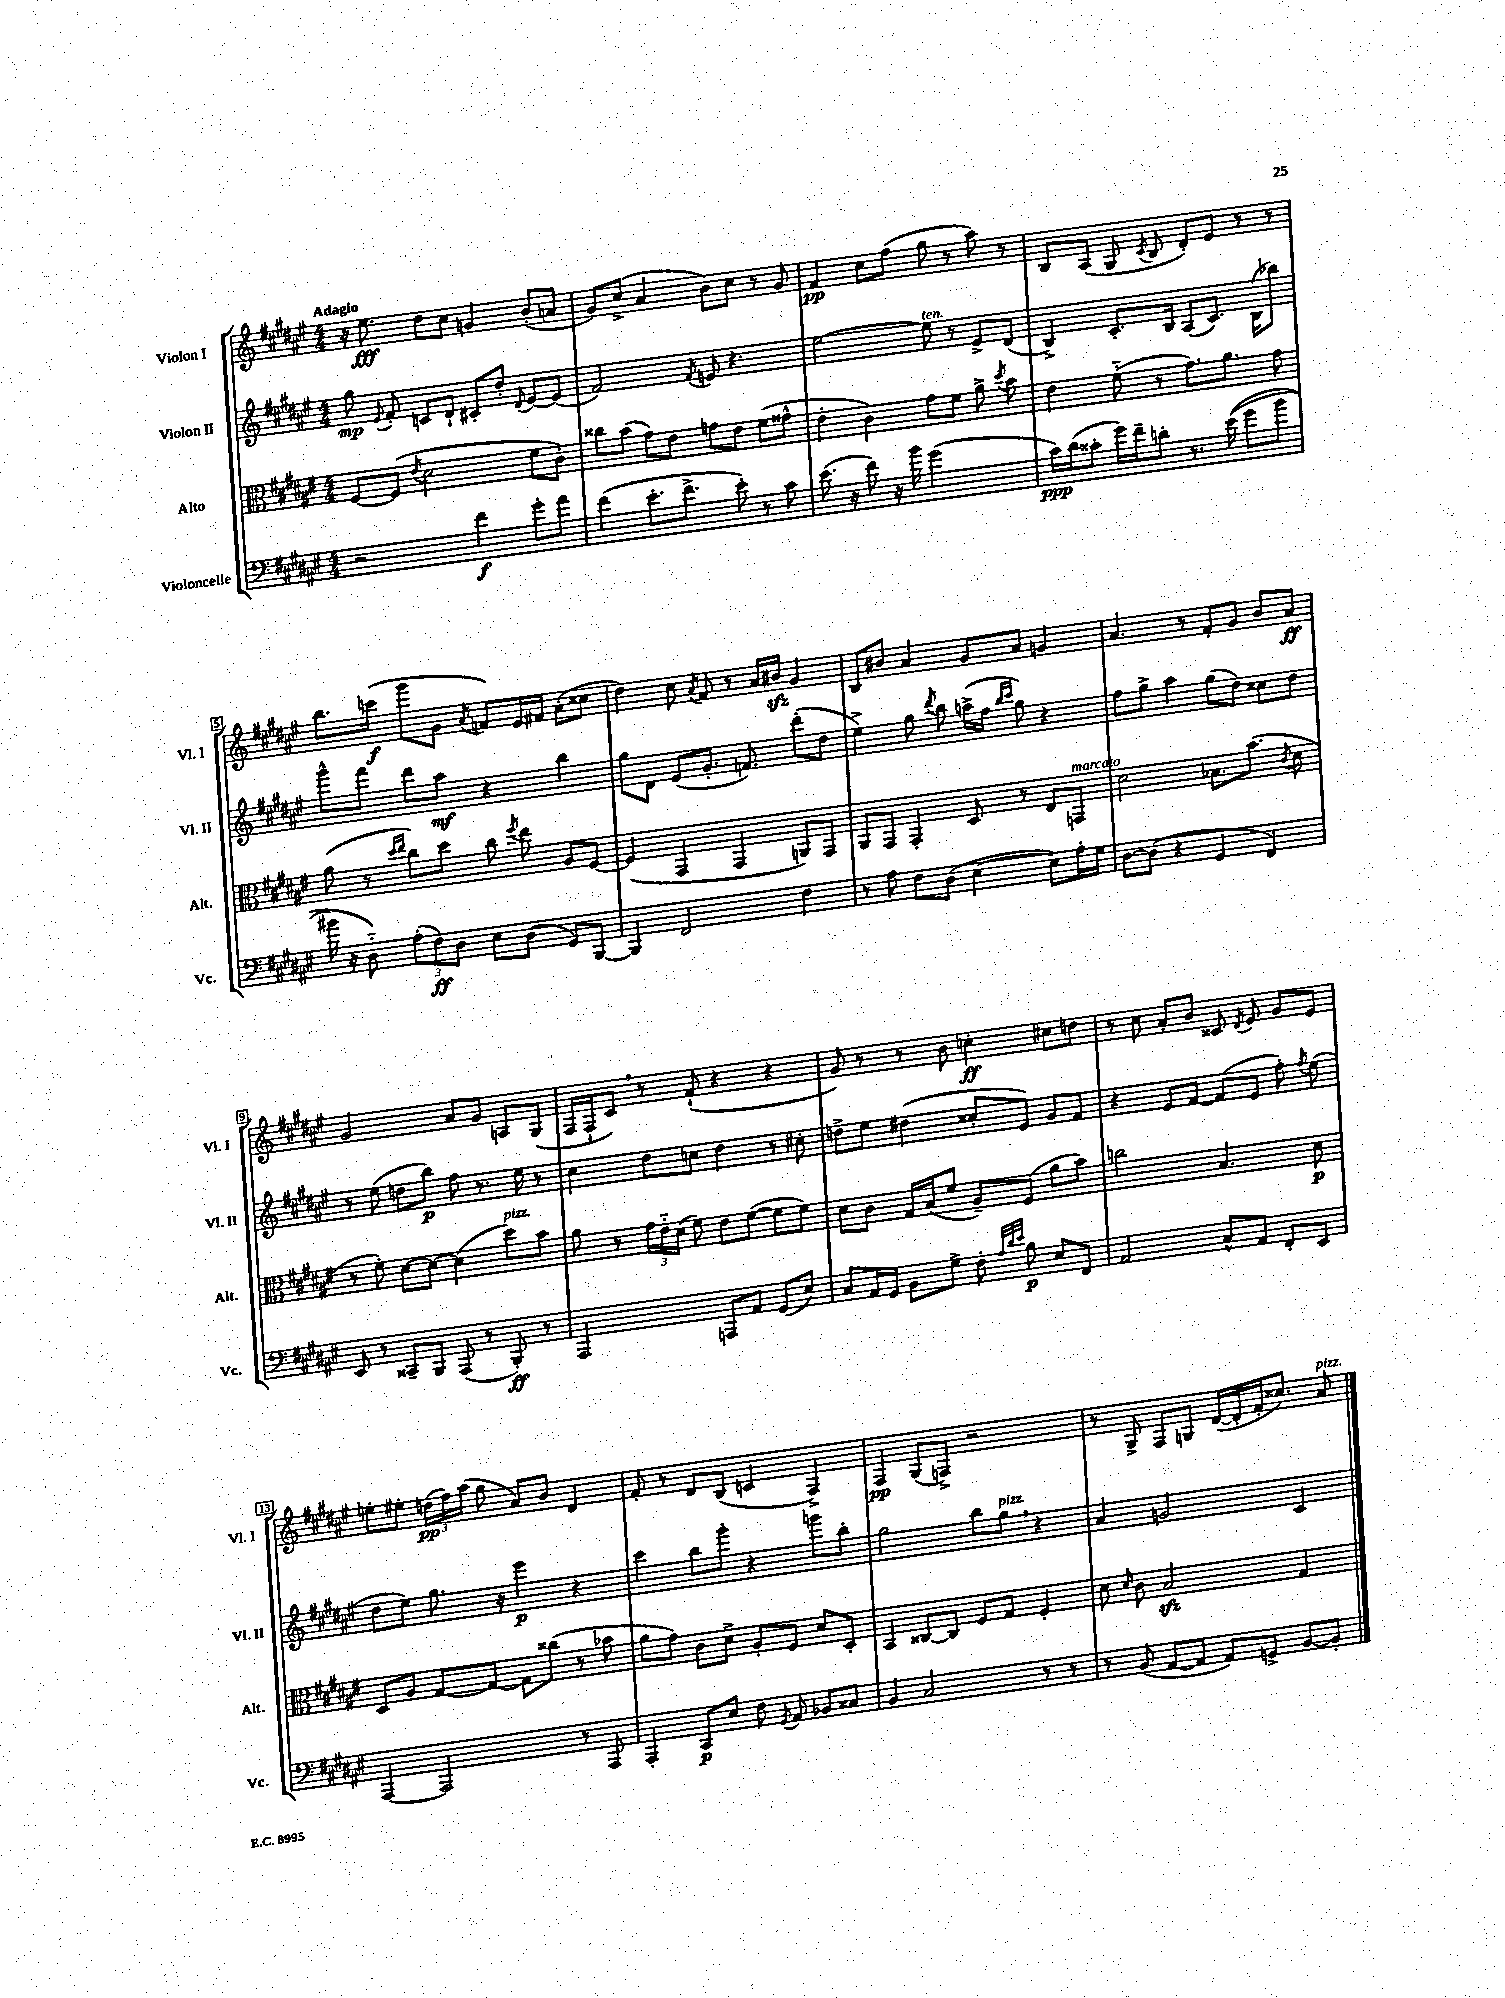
<<
\new StaffGroup <<
\new Staff = "s0" \with { instrumentName = "Violon I" shortInstrumentName = "Vl. I" } {
    \clef treble \key fis \major \numericTimeSignature \time 4/4 \tempo "Adagio"
    \autoBeamOff r16 eis''8.\fff dis''8[ cis''8] g'4 b'8[-.( a'8] |
    gis'8[) cis''8]->( ais'4 b'8[) cis''8] r8 gis'8 |
    fis'4\pp cis''8[ fis''8]( gis''8 r8 ais''8) r8 |
    b8[ ais8]( gis8 \acciaccatura { cis'8 } b8 dis'8[-.) eis'8] r8 r8 |
    b''8.[ c'''16]\f( gis'''8[ gis'8] \acciaccatura { ais'8 } f'8[) eis'16 fis'16] ais'8[-.( cisis''8] |
    dis''4) cis''8 \acciaccatura { ais'8 } fis'8 r8 ais'16[ bis'16]\sfz gis'4 |
    b8[ bis'8] ais'4 gis'8[ ais'8] g'4 |
    ais'4. r8 fis'8[-. gis'8] b'8[ ais'8]\ff |
    gis'2 ais'8[ gis'8] a8[ gis8]( |
    fis16[ fis16-! cis'8]) \breathe r8 fis'8-!( r4 r4 |
    gis'8) r8 r8 b'8 c''4-.\ff cis''8[ d''8] |
    r8 cis''8 ais'8[-. b'8] cisis'8 \acciaccatura { dis'8 } eis'8 gis'8[ eis'8] |
    e''8[-. eis''8]-. \tuplet 3/2 { d''16[\pp( fis''16) ais''16]( } gis''8 ais'8[) b'8] dis'4 |
    fis'8-. r8 dis'8[ b8]( c'4 fis4->) |
    fis4\pp gis8[( f8]->) r2 |
    r8 gis8-> fis8[ g8] dis'16[~( dis'16-. fis'16-. cisis''8.]) ais'8^\markup { \italic "pizz." } \bar "|." |
}
\new Staff = "s1" \with { instrumentName = "Violon II" shortInstrumentName = "Vl. II" } {
    \clef treble \key fis \major \numericTimeSignature \time 4/4
    \autoBeamOff gis''8\mp \appoggiatura { eis'8 } fis'8-. c'8[ dis'8]-! cis'8[-. dis''8]-. \appoggiatura { dis'8 } eis'8[~ eis'8]( |
    fis'2) \acciaccatura { fis'8 } e'8 r4. |
    eis''2~ eis''8^\markup { \italic "ten." } r8 eis'8[-> dis'8]( |
    b4->) cis'8.[-. b16] ais8[( cis'8.]) b16[( bes''8]) |
    gis'''8[-^ fis'''8] dis'''8[ ais''8]\mf r4 b''4 |
    gis''8[ dis'8] eis'8[( gis'8.]-. f'8.) dis'''8[-.( dis''8] |
    eis''4->) gis''8 \acciaccatura { dis'''8 } b''8 a''16[->( fis''16] \grace { b''16[ cis'''16] } gis''8) r4 |
    fis''8[ gis''8]-> ais''4 gis''8[( dis''8]) cisis''8[ dis''8] |
    r8 eis''8( d''8[ b''8]\p) fis''8 r8. eis''16 r8 |
    cis''4 dis''8[ c''8] dis''4 r8 cis''8-. |
    d''8[-> eis''8] dis''4( cisis''8[-. eis'8]) gis'8[ fis'8] |
    r4 eis'8[ fis'8]~ fis'8[( eis'8] fis''8-.) \acciaccatura { fis''8 } eis''8( |
    dis''8[ eis''8]) gis''8. r16 eis'''4\p r4 |
    cis'''4 b''8[ gis'''8]-. r4 g'''8[ b''8]-. |
    gis''2 b''8[ gis''8]^\markup { \italic "pizz." } \breathe r4 |
    ais'4 g'2 cis'4 \bar "|." |
}
\new Staff = "s2" \with { instrumentName = "Alto" shortInstrumentName = "Alt." } {
    \clef alto \key fis \major \numericTimeSignature \time 4/4
    \autoBeamOff fis8[~ fis8]( \acciaccatura { eis'8 } dis'2 fis'8[ cis'8]-.) |
    cisis''8[ b'8]( gis'8[) eis'8] g'8[ eis'8] fis'8[( gisis'8]-^ |
    eis'4-. cis'4) gis'8[ fis'8] ais'8-> \acciaccatura { dis''8 } b'8 |
    eis'4 fis'8-_( r8 gis'8.[) ais'8.] gis'8 |
    ais'8( r8 \grace { dis''16[ eis''16] } cis''8[) dis''8] cis''8 \acciaccatura { fis''8 } eis''8 ais8[ fis8]~ |
    fis4( gis,4 gis,4 a,8[) gis,8] |
    ais,8[ gis,8] gis,4-. dis8 r8 eis8[ g,8]^\markup { \italic "marcato" } |
    dis'2 bes8.[ b'8.]( \acciaccatura { cis'8 } dis'8 |
    r8 fis'8-.) dis'8[~ dis'8]~ dis'4( dis''8[^\markup { \italic "pizz." }) b'8] |
    ais'8 r8 \tuplet 3/2 { gis'16[ eis'16-_ dis'16]( } fis'8) eis'8[ fis'8]~( fis'8[ fis'8]) |
    dis'8[ cis'8] gis16[ b16( fis'8] ais8[--) fis8]( ais'8[ b'8]) |
    c''2 b4. dis'8\p |
    dis8[ ais8] gis8[~ gis8]~ gis8[ cisis''8]( r8 bes'8 |
    ais'8[ gis'8]) cis'8[ dis'8]-> ais8[-. fis8] dis'8[ dis8]-. |
    b,4 cisis8[~ cisis8] fis8[ gis8] fis4-. |
    dis'8 \grace { dis'16 } cis'8 b2\sfz gis4 \bar "|." |
}
\new Staff = "s3" \with { instrumentName = "Violoncelle" shortInstrumentName = "Vc." } {
    \clef bass \key fis \major \numericTimeSignature \time 4/4
    \autoBeamOff r2 fis'4\f gis'8[-. ais'8] |
    fis'4( eis'8.[-. fis'8.]-> eis'8-.) r8 cis'8 |
    eis'8.( r16 fis'8) r16 b'16 gis'2( |
    cis'16[\ppp) dis'16( cisis'8]-. gis'16[) fis'16-- d'8]-. r8. eis'16(\( gis'8[ b'8] |
    bis'16) r16 dis8-_\) \tuplet 3/2 { ais8[-.( fis8\ff) dis8] } eis8[ dis8]( gis,8[) b,,8]~ |
    b,,4 fis,2 fis4 |
    r8 ais8 fis8[ dis8]( eis4~ eis8[) ais16-. gis16] |
    dis8[~ dis8]( r4 gis,4 fis,4) |
    eis,8 r8 cisis,8[-- b,,8] ais,,8( r8 b,,8-.\ff) r8 |
    ais,,2 a,,8[ ais,8] gis,8[( eis8]) |
    cis8[ ais,16 gis,16] b,8[ gis8]-> fis8-. \grace { ais32[ dis'32 eis'32] } b8\p eis8[ fis,8] |
    ais,2 cis8[-^ ais,8] fis,8[-. eis,8] |
    ais,,4~ ais,,2 r8 ais,,8 |
    ais,,4-. cis,8[\p eis8] fis8 \acciaccatura { gis,8 } ais,8 bes,8[ cisis8] |
    b,4 cis2 r8 r8 |
    r8 b,8( ais,8[~ ais,8] ais,8[) g,8]-> b,8[~ b,8]-. \bar "|." |
}
>>
>>
\layout { \context { \Score \override BarNumber.stencil = #(make-stencil-boxer 0.1 0.3 ly:text-interface::print) } }
